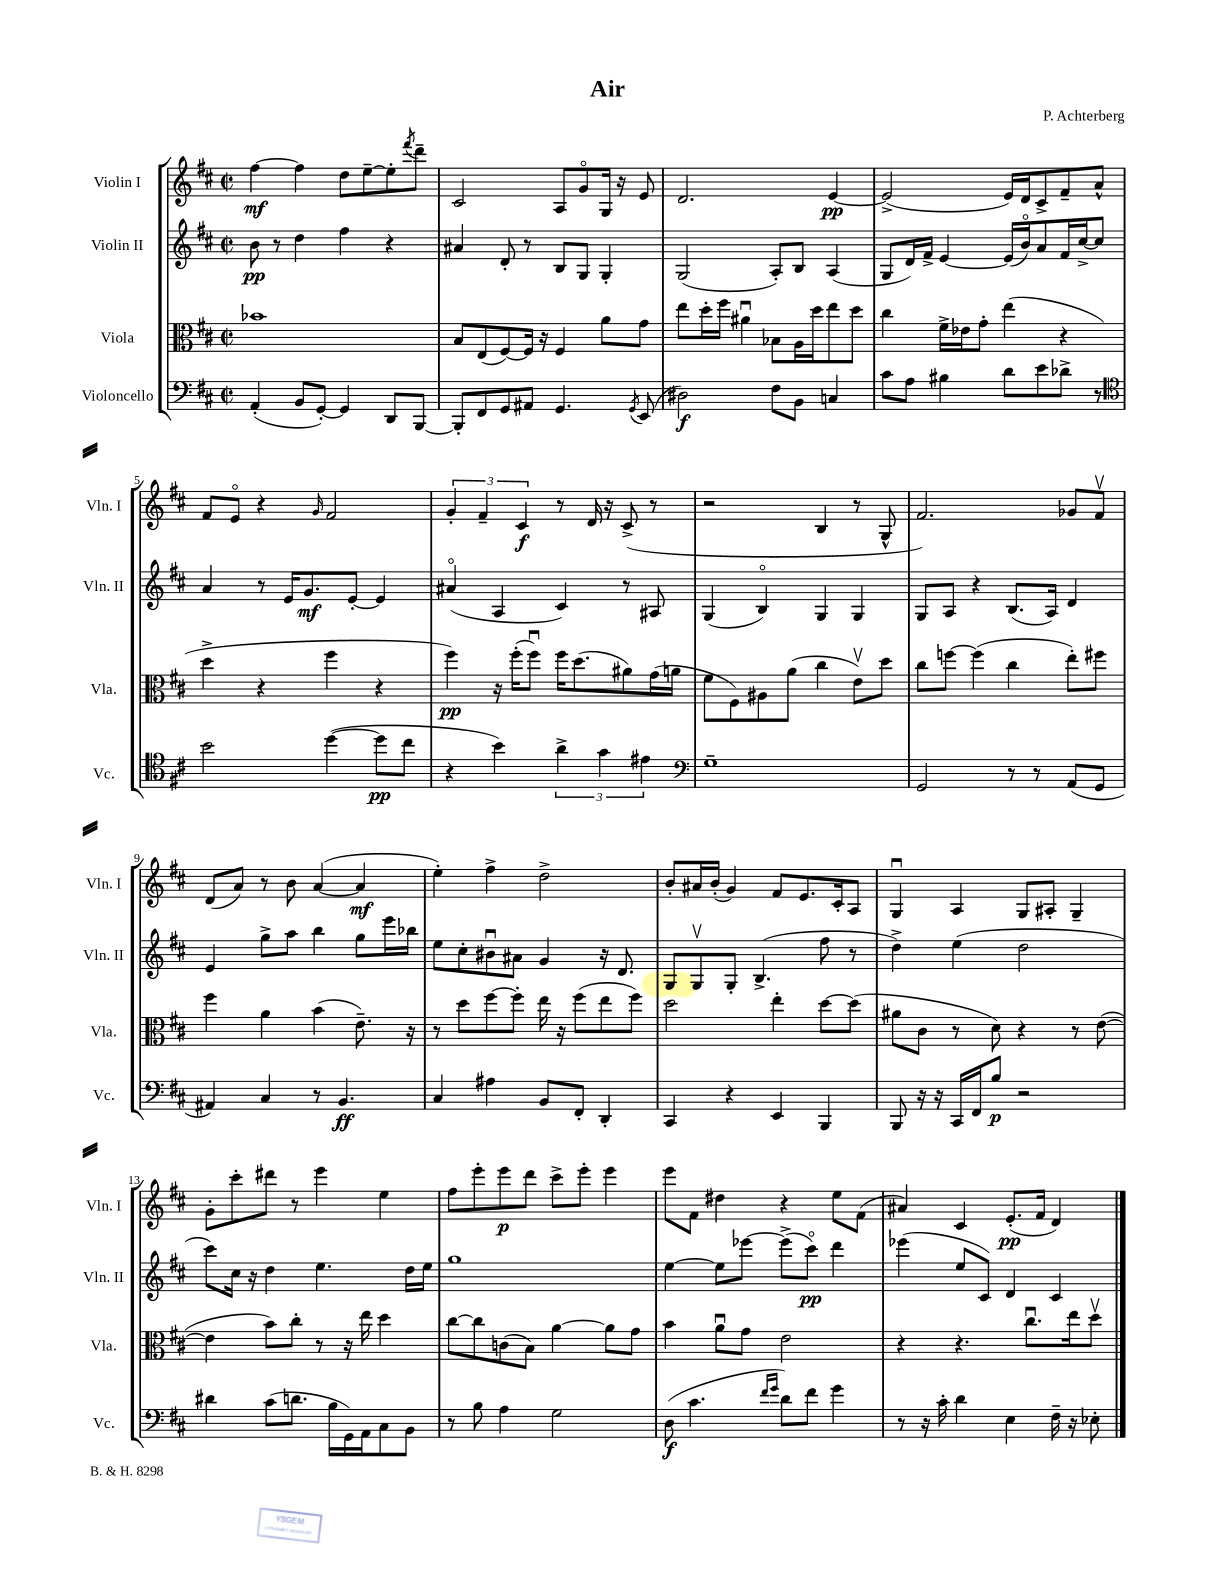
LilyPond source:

\header { title = "Air" composer = "P. Achterberg" }
<<
\new StaffGroup <<
\new Staff = "s0" \with { instrumentName = "Violin I" shortInstrumentName = "Vln. I" } {
    \clef treble \key d \major \defaultTimeSignature \time 2/2
    fis''4~\mf fis''4 d''8 e''8~-- e''8-. \acciaccatura { fis'''8 } d'''8-- |
    cis'2 a8 g'8\flageolet g16 r16 e'8 |
    d'2. e'4~\pp |
    e'2->( e'16) d'16 cis'8-> fis'8-- a'8-^ |
    fis'8 e'8\flageolet r4 \grace { g'16 } fis'2 |
    \tuplet 3/2 { g'4-. fis'4-- cis'4\f } r8 d'16 r16 cis'8->( r8 |
    r2 b4 r8 g8-^ |
    fis'2.) ges'8 fis'8\upbow |
    d'8( a'8) r8 b'8 a'4~( a'4\mf |
    e''4-.) fis''4-> d''2-> |
    b'8-. ais'16 b'16-.( g'4) fis'8 e'8. cis'16-. a8 |
    g4\downbow a4 g8 ais8-. g4-- |
    g'8-. cis'''8-. dis'''8 r8 e'''4 e''4 |
    fis''8 e'''8-. e'''8\p d'''8 cis'''8-> e'''8-. e'''4 |
    e'''8 fis'8 dis''4 r4 e''8 fis'8( |
    ais'4) cis'4 e'8.-.\pp( fis'16 d'4) \bar "|." |
}
\new Staff = "s1" \with { instrumentName = "Violin II" shortInstrumentName = "Vln. II" } {
    \clef treble \key d \major \defaultTimeSignature \time 2/2
    b'8\pp r8 d''4 fis''4 r4 |
    ais'4 d'8-. r8 b8 g8 g4-. |
    g2( a8-.) b8 a4( |
    g8 d'16) fis'16-> e'4~ e'16( b'16\flageolet) a'8 fis'16 cis''16~-> cis''8 |
    a'4 r8 e'16 g'8.\mf e'8~-. e'4 |
    ais'4\flageolet( a4 cis'4) r8 ais8 |
    g4( b4\flageolet) g4 g4 |
    g8 a8 r4 b8.( a16) d'4 |
    e'4 g''8-> a''8 b''4 g''8 e'''16 bes''16 |
    e''8 cis''8-. bis'8\downbow ais'8 g'4 r16 d'8. |
    g8 g8\upbow g8-. b4.->( fis''8 r8 |
    d''4->) e''4( d''2 |
    cis'''8) cis''16 r16 d''4 e''4. d''16 e''16 |
    g''1 |
    e''4~ e''8 ees'''8~ ees'''8->( cis'''8\flageolet\pp) d'''4 |
    ees'''4( e''8 cis'8) d'4 cis'4 \bar "|." |
}
\new Staff = "s2" \with { instrumentName = "Viola" shortInstrumentName = "Vla." } {
    \clef alto \key d \major \defaultTimeSignature \time 2/2
    bes'1 |
    b8 e8( fis8~) fis16 r16 fis4 a'8 g'8 |
    e''8 d''16-. fis''16 ais'4\downbow bes8 a16 d''16 e''8 d''8 |
    cis''4 fis'16-> ees'16 g'8-. e''4( r4 |
    d''4-> r4 fis''4 r4 |
    fis''4\pp) r16 fis''16-.( fis''8\downbow) fis''16 d''8.( ais'8) g'16( a'16 |
    fis'8 fis8) ais8 a'8( cis''4 e'8\upbow) d''8 |
    cis''8 f''8~ f''4( cis''4 e''8-.) fis''8 |
    fis''4 a'4 b'4( e'8.--) r16 |
    r8 d''8 fis''8~ fis''8-. e''16 r16 fis''8( e''8 fis''8) |
    d''2 e''4-. d''8~ d''8( |
    ais'8 cis'8 r8 d'8) r4 r8 e'8~( |
    e'4 b'8) cis''8-. r8 r16 e''16 d''4 |
    cis''8~ cis''8 c'8( b8) a'4~ a'8 g'8 |
    b'4 a'8\downbow g'8 e'2 |
    r4 r4. cis''8.\downbow e''16 d''8\upbow \bar "|." |
}
\new Staff = "s3" \with { instrumentName = "Violoncello" shortInstrumentName = "Vc." } {
    \clef bass \key d \major \defaultTimeSignature \time 2/2
    a,4-.( b,8 g,8~-.) g,4 d,8 b,,8~ |
    b,,8-. fis,8 g,8 ais,8 g,4. \acciaccatura { g,8 } e,8( |
    dis2\f) fis8 b,8 c4 |
    cis'8 a8 bis4 d'8 e'8 des'8-> r8 |
    \clef tenor b'2 d''4~( d''8\pp cis''8 |
    r4 b'4) \tuplet 3/2 { a'4-> g'4 eis'4 } |
    \clef bass g1-- |
    g,2 r8 r8 a,8( g,8 |
    ais,4) cis4 r8 b,4.\ff |
    cis4 ais4 b,8 fis,8-. d,4-. |
    cis,4 r4 e,4 b,,4 |
    b,,8 r16 r16 cis,16 fis,16 b8\p r2 |
    dis'4 cis'8( d'8. b16 g,16) a,16 cis8 b,8 |
    r8 b8 a4 g2 |
    d8\f( cis'4. \grace { fis'16 g'16 } d'8) fis'8 g'4 |
    r8 r16 cis'16-. d'4 e4 fis16-- r16 ees8-. \bar "|." |
}
>>
>>
